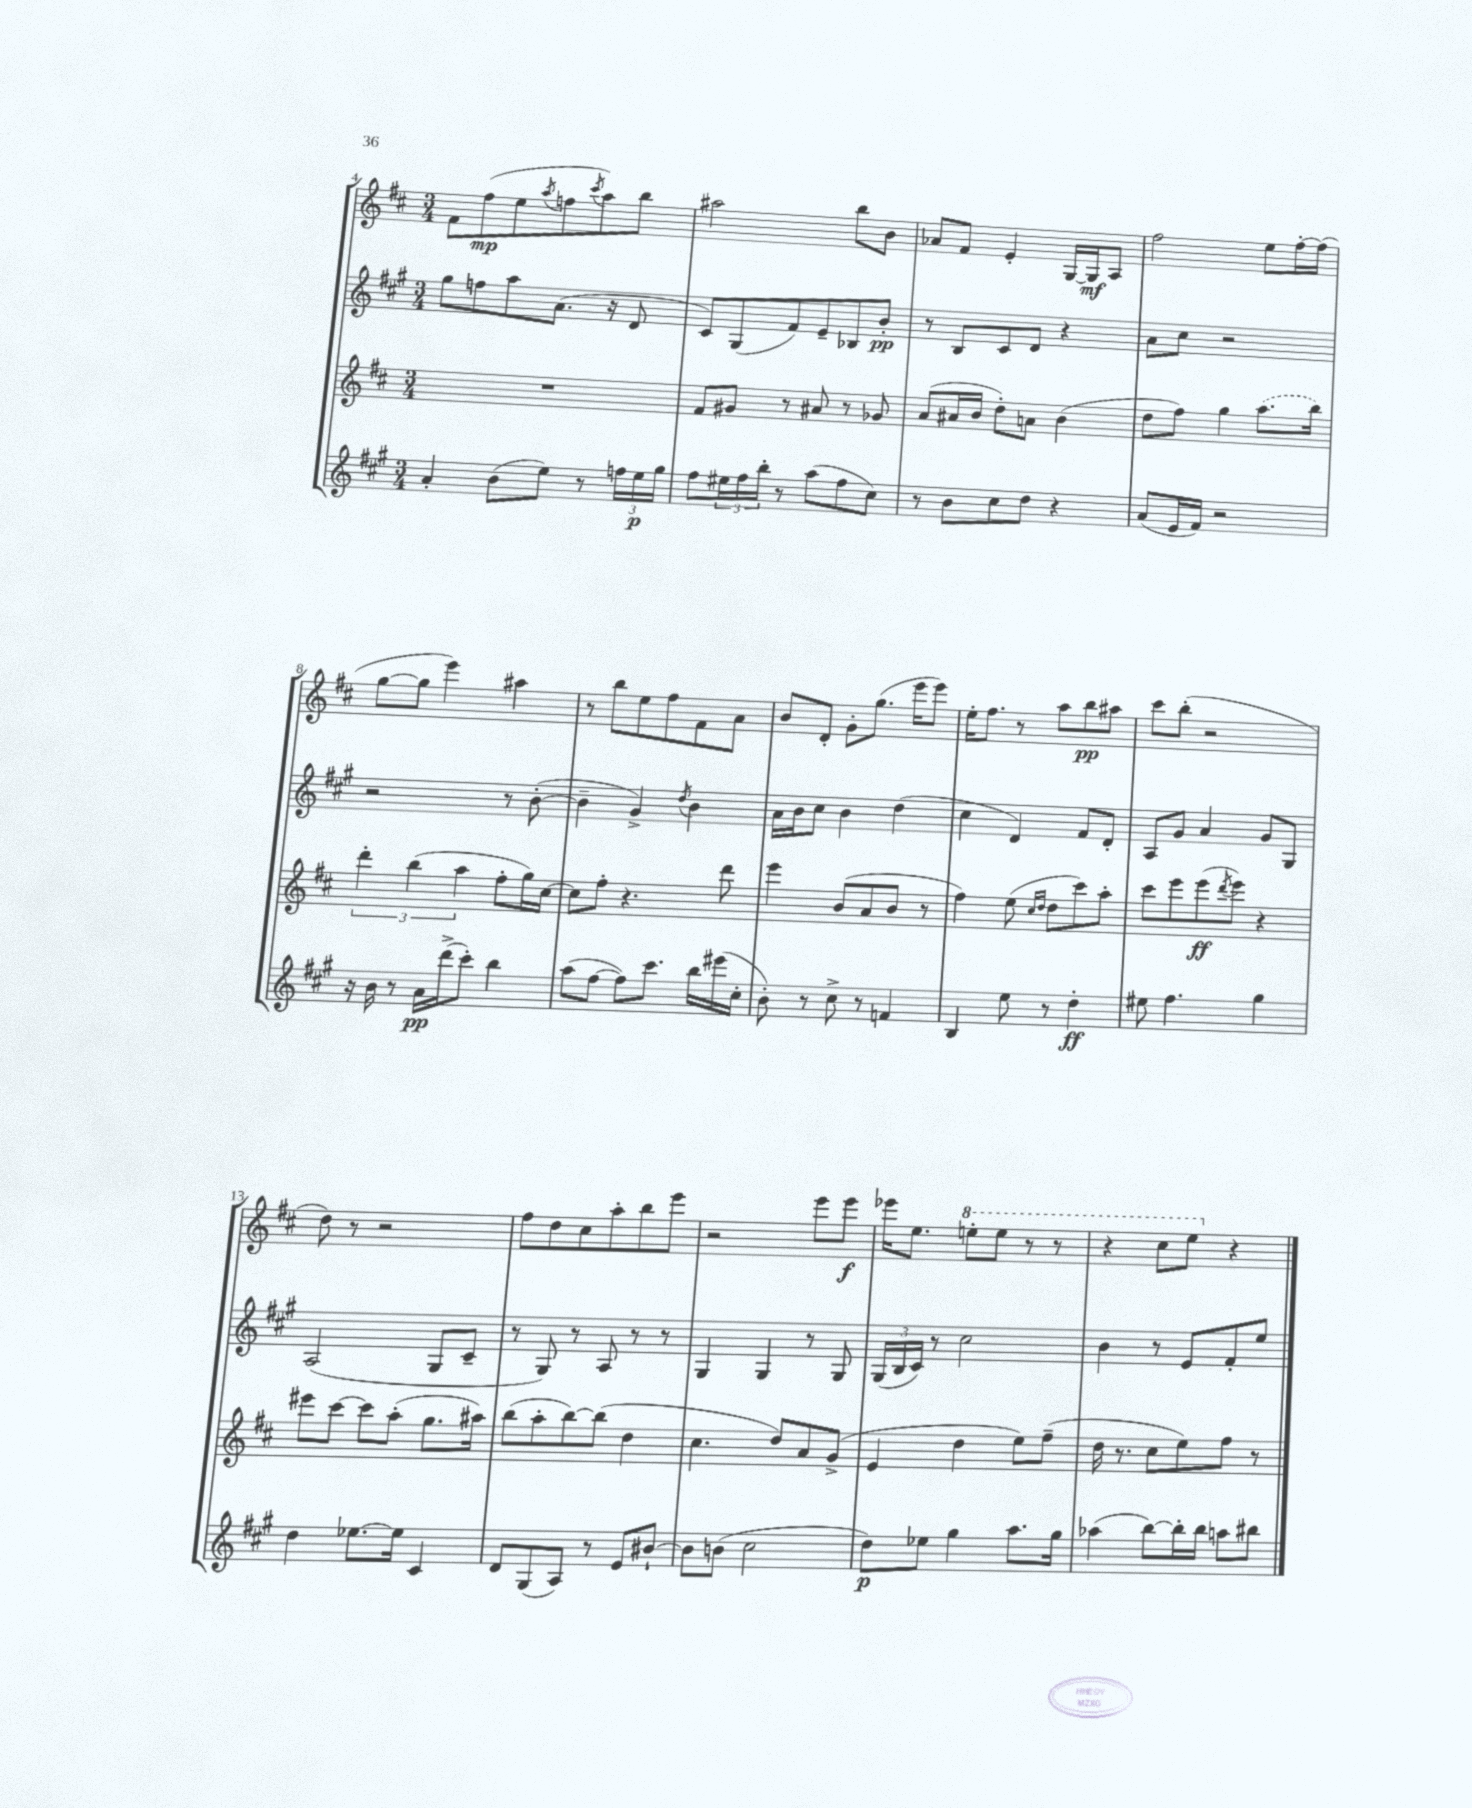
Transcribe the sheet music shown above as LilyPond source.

<<
\new StaffGroup <<
\new Staff = "s0" {
    \clef treble \key d \major \numericTimeSignature \time 3/4
    fis'8 fis''8\mp( e''8 \acciaccatura { a''8 } f''8 \acciaccatura { cis'''8 } a''8) b''8 |
    ais''2 b''8 b'8 |
    aes'8 fis'8 e'4-. g16~ g16\mf a8 |
    fis''2 e''8 fis''16~-. fis''16( |
    g''8~ g''8 e'''4) ais''4 |
    r8 b''8 e''8 fis''8 fis'8 a'8 |
    b'8 d'8-. g'8-. g''8.( e'''16 e'''8) |
    e''16-. fis''8. r8 a''8 b''8\pp ais''8 |
    cis'''8 b''8-.( r2 |
    d''8) r8 r2 |
    fis''8 d''8 cis''8 a''8-. b''8 e'''8 |
    r2 e'''8 e'''8\f |
    ees'''16 e''8. \ottava #1 e'''8-. e'''8 r8 r8 |
    r4 cis'''8 e'''8 \ottava #0 r4 \bar "|." |
}
\new Staff = "s1" {
    \clef treble \key a \major \numericTimeSignature \time 3/4
    gis''8 f''8 a''8 a'8.( r16 d'8 |
    cis'8) gis8( fis'8) e'8-- bes8 b'8-.\pp |
    r8 b8 cis'8 d'8 r4 |
    a'8 cis''8 r2 |
    r2 r8 b'8~-.( |
    b'4-- gis'4->) \acciaccatura { d''8 } b'4 |
    a'16 b'16 cis''8 b'4 d''4( |
    cis''4 d'4) fis'8 d'8-. |
    a8 gis'8 a'4 gis'8 gis8 |
    a2( gis8 cis'8-- |
    r8 gis8) r8 a8 r8 r8 |
    gis4 gis4 r8 gis8 |
    \tuplet 3/2 { gis16( b16 cis'16) } r8 cis''2 |
    b'4 r8 e'8 fis'8-. e''8 \bar "|." |
}
\new Staff = "s2" {
    \clef treble \key d \major \numericTimeSignature \time 3/4
    R2. |
    fis'8 gis'8 r8 ais'8 r8 ges'8 |
    a'8( ais'16 b'16 d''8-.) a'8 b'4( |
    d''8 fis''8) g''4 \once \slurDashed a''8.( b''16) |
    \tuplet 3/2 { d'''4-. b''4( a''4 } fis''8-. g''16) cis''16~ |
    cis''8 fis''8-. r4. d'''8 |
    e'''4 b'8( a'8 b'8 r8 |
    fis''4) e''8( \grace { cis''16 d''16 } d''8 cis'''8) a''8-. |
    cis'''8 e'''8 e'''8\ff( \acciaccatura { d'''8 } e'''8) r4 |
    eis'''8 cis'''8~ cis'''8 a''8-.( g''8. ais''16) |
    b''8( a''8-. b''8~) b''8( d''4 |
    cis''4. d''8) a'8 g'8->( |
    e'4 d''4 e''8) fis''8--( |
    d''16 r8. cis''8 e''8) fis''8 r8 \bar "|." |
}
\new Staff = "s3" {
    \clef treble \key a \major \numericTimeSignature \time 3/4
    a'4-. b'8( e''8) r8 \tuplet 3/2 { f''16 e''16\p gis''16 } |
    fis''8 \tuplet 3/2 { eis''16 fis''16 b''16-. } r8 a''8( fis''8 cis''8) |
    r8 b'8 cis''8 d''8 r4 |
    a'8( e'16 fis'16) r2 |
    r16 b'16 r8 a'16\pp d'''16->( cis'''8-.) b''4 |
    a''8( fis''8~ fis''8) cis'''8. b''16 eis'''16( cis''16-. |
    b'8-.) r8 cis''8-> r8 f'4 |
    b4 e''8 r8 d''4-.\ff |
    eis''8 fis''4. gis''4 |
    d''4 ees''8.~ ees''16 cis'4 |
    d'8 gis8( a8) r8 e'8 bis'8~-! |
    bis'8 b'8( cis''2 |
    d''8\p) ees''8 gis''4 a''8. gis''16 |
    aes''4( b''8~) b''16-. b''16 a''8 bis''8 \bar "|." |
}
>>
>>
\layout { \context { \Score currentBarNumber = #4 } }
